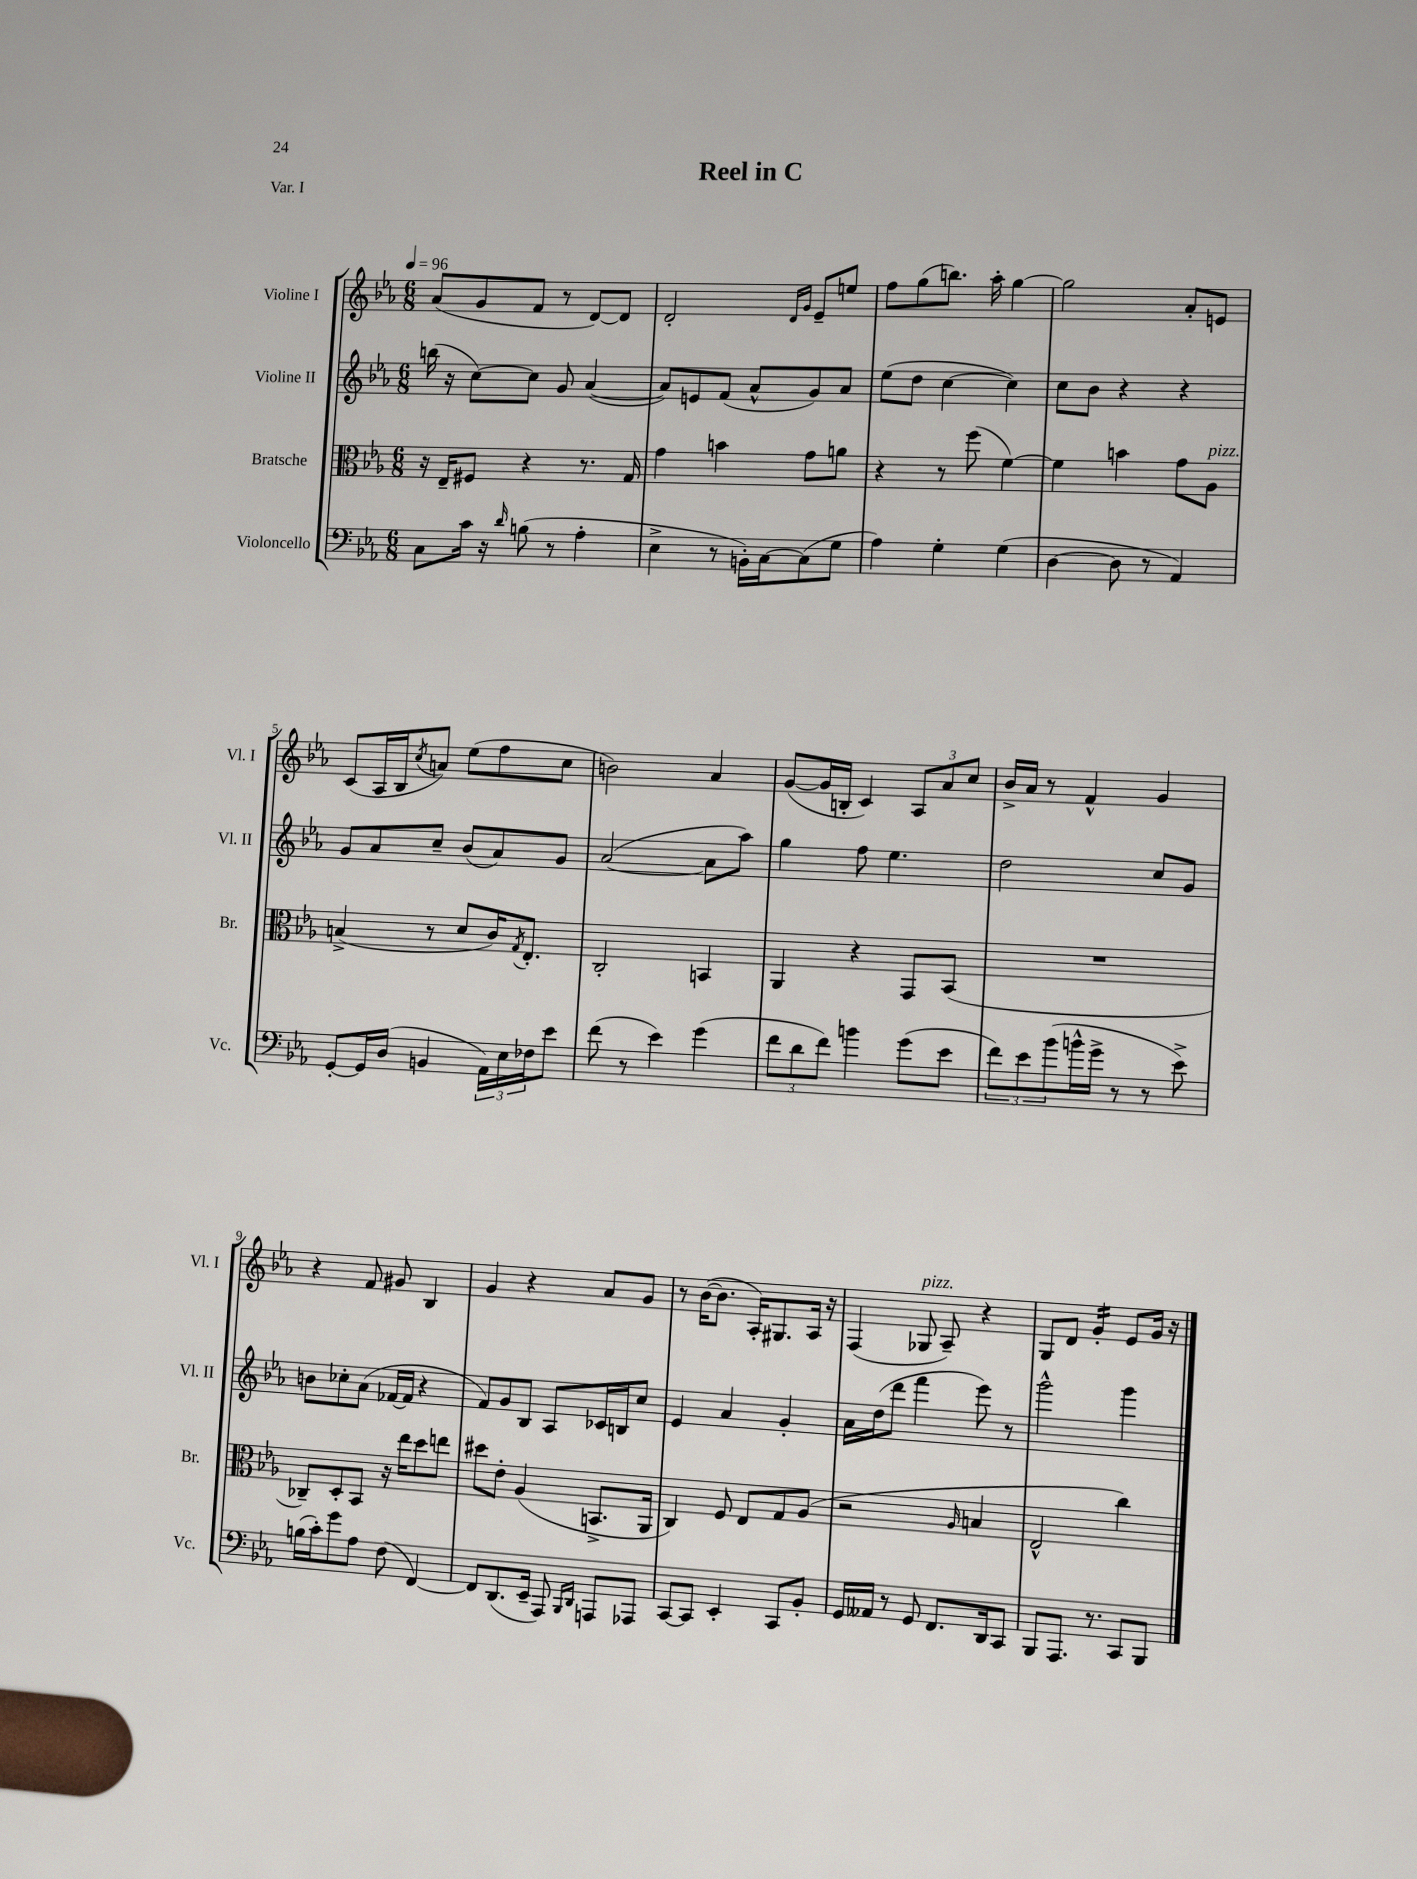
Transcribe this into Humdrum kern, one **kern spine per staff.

**kern	**kern	**kern	**kern
*staff4	*staff3	*staff2	*staff1
*clefF4	*clefC3	*clefG2	*clefG2
*k[b-e-a-]	*k[b-e-a-]	*k[b-e-a-]	*k[b-e-a-]
*M6/8	*M6/8	*M6/8	*M6/8
*MM96	*MM96	*MM96	*MM96
8C\L	16r	(16bb\	(8a-/L
.	16E-~/LK	16r	.
16c\Jk	8F#/J	[8cc\L)	8g/
16r	.	.	.
16qqd/	.	.	.
(8B\	4r	8cc\]J	8f/J
8r	.	8g/	8r
4A-'\	8.r	([4a-/	[8d/L)
.	.	.	8d/]J
.	16G/	.	.
=	=	=	=
4E-^\	4g\	8a-/]L)	2d'/
.	.	8e/	.
8r	4b\	(8f/J	.
16BB'\LL)	.	8a-^^/L	.
[16C\J	.	.	.
.	.	.	16qqd/LL
.	.	.	16qqg/JJ
(8C\]	8g\L	8g/)	8e-~/L
8G\J	8a\J	8a-/J	8ee/J
=	=	=	=
4A-\)	4r	(8ee-\L	8ff\L
.	.	8dd\J	(8gg\
4G'\	8r	[4cc\	8.bb\J)
.	(8ff\	.	.
.	.	.	16aa-'\
(4G\	[4f\)	4cc\])	[4gg\
=	=	=	=
[4D\	4f\]	8cc\L	2gg\]
.	.	8b-\J	.
8D\]	4b\	4r	.
8r	.	.	.
4AA-/)	8g\L	4r	8a-'/L
.	8A-\J	.	8e/J
=	=	=	=
[8GG'/L	(4B^/	8g/L	(8c/L
16GG/]L	.	8a-/	16A-/L
(16D/JJ	.	.	16B-/J
.	.	.	8qcc/
4BB/	8r	8cc~/J	8a/J)
.	8d/L	(8b-/L	(8ee-\L
24AA-\LL)	16c/K)	8a-/)	8ff\
24E-\	.	.	.
.	8qG/	.	.
.	8.E-'/J	.	.
24F-\J	.	.	.
8e-\J	.	8g/J	8cc\J
=	=	=	=
(8f\	2C'/	([2a-/	2b\)
8r	.	.	.
4e-\)	.	.	.
(4g\	4BB/	8a-\]L	4a-/
.	.	8aa-\J)	.
=	=	=	=
12f\L	4AA-/	4gg\	([8g/L
12d\	.	.	.
.	.	.	16g/]L
12f\J)	.	.	.
.	.	.	16B'/JJ
4b\	4r	8ff\	4c/)
.	.	4.ee-\	.
(8g\L	8GG/L	.	12A-/L
.	.	.	12a-/
8e-\J	(8BB-/J	.	.
.	.	.	12cc/J
=	=	=	=
12f\L)	2.r	2dd\	16b-^/LL
.	.	.	16a-/JJ
12e-\	.	.	.
.	.	.	8r
(12b-\	.	.	.
16b^^\L	.	.	4f^^/
16g^\JJ	.	.	.
8r	.	.	.
8r	.	8cc/L	4g/
8e-^\)	.	8g/J	.
=	=	=	=
(16B\LL	8C-~/L)	8b\L	4r
16c'\J)	.	.	.
8g\	8D'/	8cc-'\	.
8A-\J	8BB-/J	(8a-\J	8f/
(8F\	16r	[16f-/LL	8g#/
.	16ee-\LK	16f-/]JJ	.
[4FF/)	8dd\	4r	4B-/
.	8ee\J	.	.
=	=	=	=
8FF/]L	8dd#\L	8f/L)	4g/
(8.DD/	8e-'\J	8g/	.
.	(4A-/	8B-/J	4r
16EE-~/Jk	.	.	.
8AAA-/)	.	8A-/L	.
16qqBBB-/LL	.	.	.
16qqDD/JJ	.	.	.
8AAA/L	8.BB^/L	16c-/L	8a-/L
.	.	16B/J	.
8AAA-/J	.	8cc/J	8g/J
.	16AA-/Jk	.	.
=	=	=	=
[8CC/L	4C/)	4e-/	8r
8CC/]J	.	.	([16b-\LK
.	.	.	8.b-\]J
4EE-'/	8F/	4a-/	.
.	8E-/L	.	16A-'/LK)
.	.	.	8.G#/
8CC/L	8G/	4g'/	.
8BB-'/J	(8A-/J	.	16A-/Jk
.	.	.	16r
=	=	=	=
16GG/LL	2r	16a-\LL	(4F/
16AA--/JJ	.	(16dd\J	.
8r	.	8ddd\J	.
8GG/	.	4fff\	8G-/
8.FF/L	.	.	8A-~/)
.	16qqA-/	.	.
.	4B/	8eee-\)	4r
16DD/k	.	.	.
8CC/J	.	8r	.
=	=	=	=
8BBB-/L	2E-^^/	2ggg^^\	8G/L
8.AAA-/J	.	.	8d/J
.	.	.	4g'/
8.r	.	.	.
8CC/L	4cc\)	4ggg\	8e-/L
8BBB-/J	.	.	16g/Jk
.	.	.	16r
==	==	==	==
*-	*-	*-	*-
